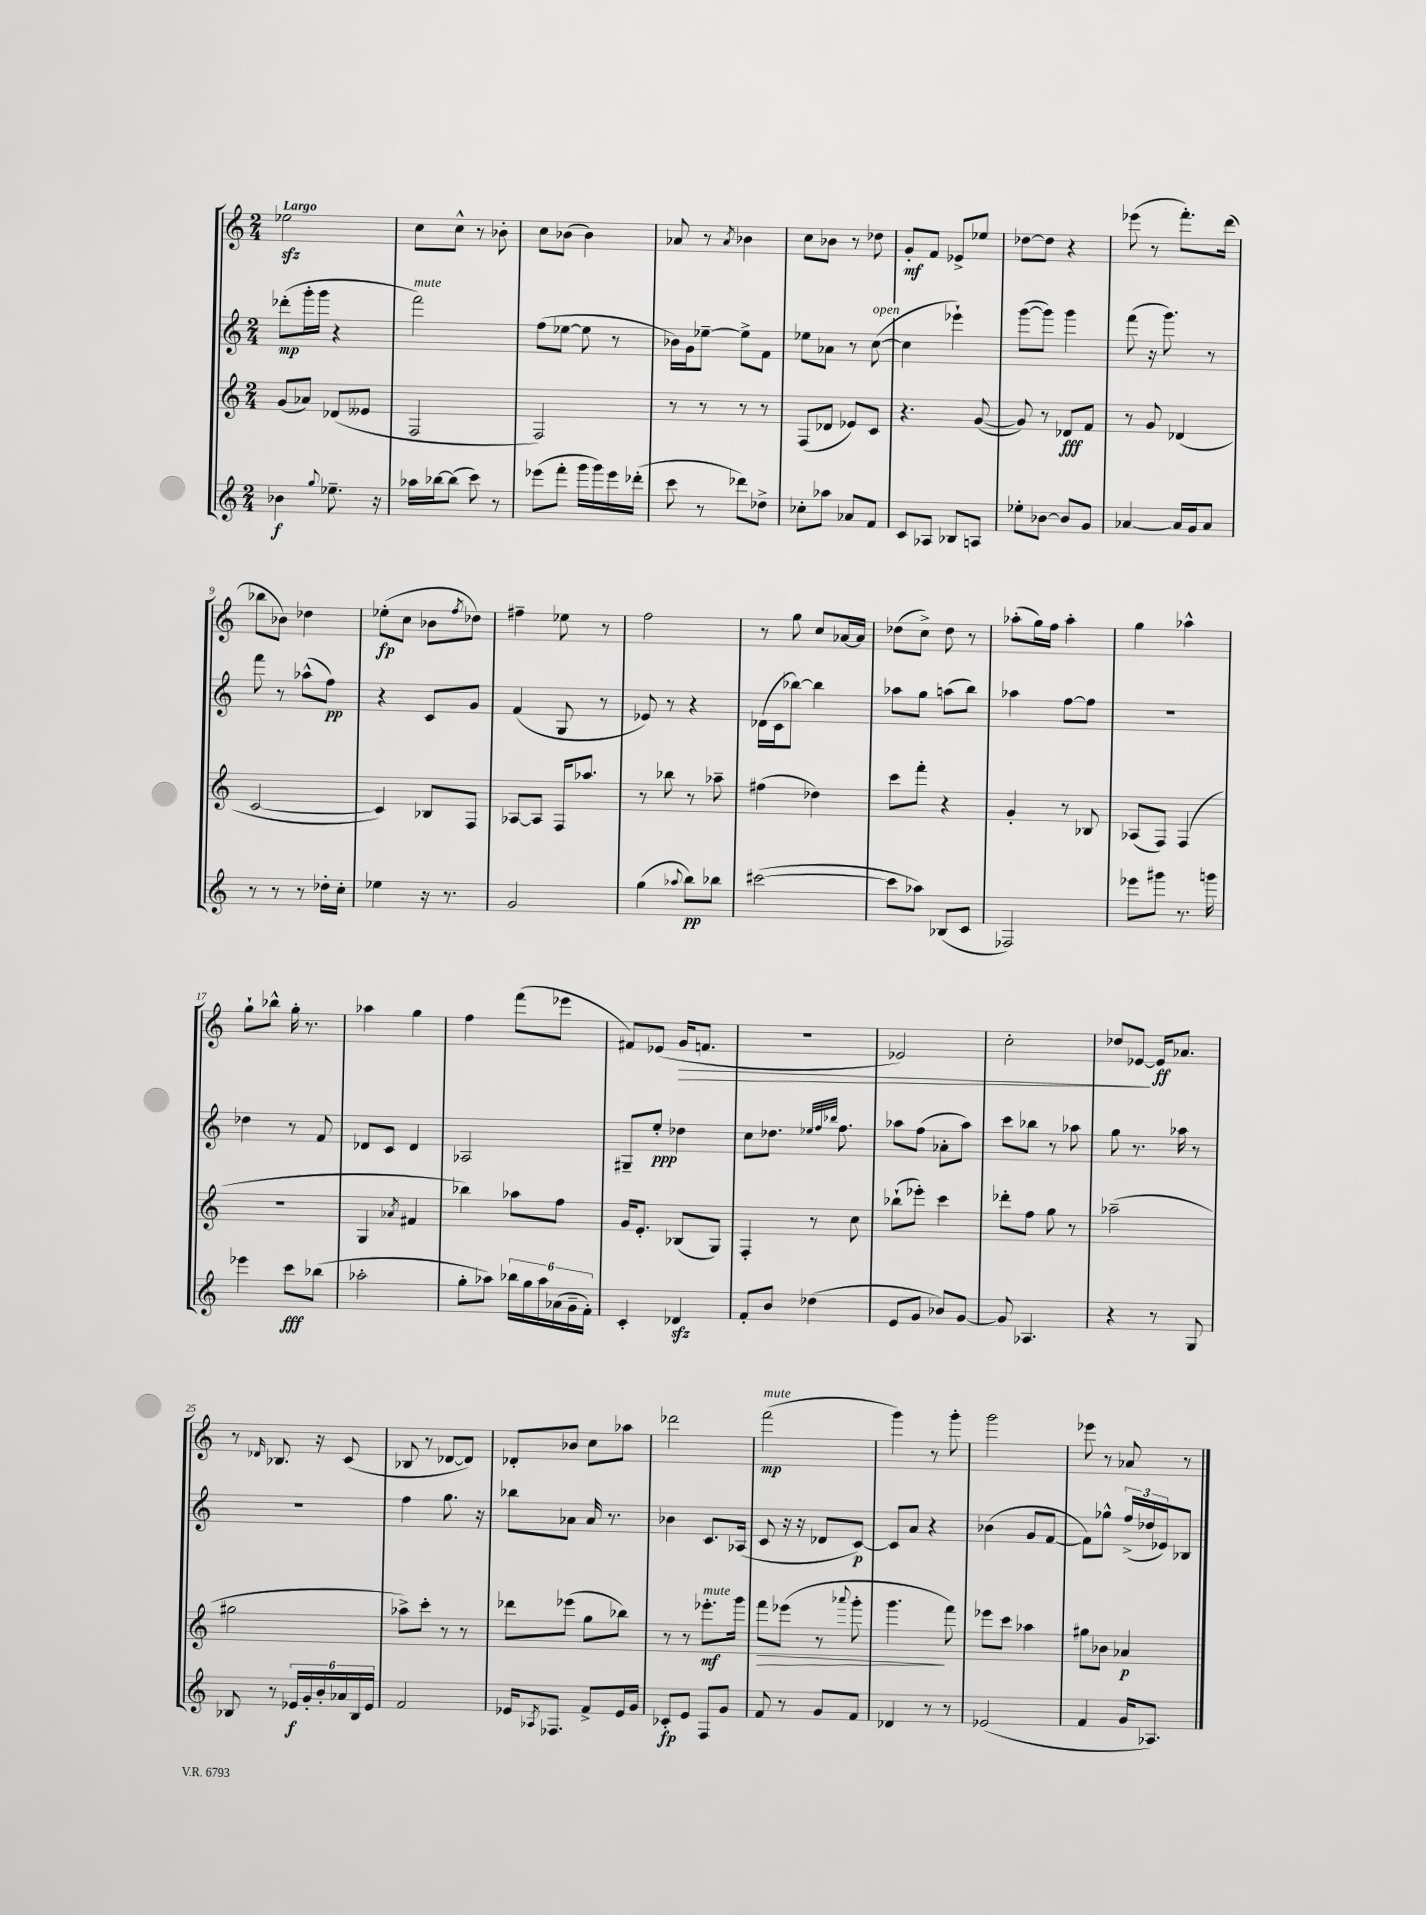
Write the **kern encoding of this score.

**kern	**dynam	**kern	**dynam	**kern	**dynam	**kern	**dynam
*part4	*part4	*part3	*part3	*part2	*part2	*part1	*part1
*staff4	*staff4	*staff3	*staff3	*staff2	*staff2	*staff1	*staff1
*clefG2	*	*clefG2	*	*clefG2	*	*clefG2	*
*k[]	*	*k[]	*	*k[]	*	*k[]	*
*M2/4	*	*M2/4	*	*M2/4	*	*M2/4	*
=1	=1	=1	=1	=1	=1	=1	=1
!	!	!	!	!	!	!LO:TX:a:B:t=Largo	!
4b-X\	f	(8g/L	.	(8ddd-X'\L	mp	2ee-Xzz\	.
.	.	8a-X/J)	.	16ggg'\L	.	.	.
.	.	.	.	16ggg\JJ	.	.	.
8qqgg/	.	.	.	.	.	.	.
8.ee-X~\	.	(8d-X/L	.	4r	.	.	.
.	.	8e--X/J	.	.	.	.	.
16r	.	.	.	.	.	.	.
=2	=2	=2	=2	=2	=2	=2	=2
!	!	!	!	!LO:TX:a:i:t=mute	!	!	!
16aa-X\LL	.	2F/	.	2fff\)	.	8cc\L	.
[16bb-X\J	.	.	.	.	.	.	.
(8bb-\J]	.	.	.	.	.	8cc^^\J	.
8ccc\)	.	.	.	.	.	8r	.
8r	.	.	.	.	.	8b-X'\	.
=3	=3	=3	=3	=3	=3	=3	=3
(8eee-X\L	.	2F/)	.	(8ff\L	.	8cc\L	.
8fff'\J	.	.	.	[8ee-X\J	.	(8b-X\J	.
16ggg\LL	.	.	.	8ee-\]	.	4b-\)	.
16ggg\)	.	.	.	.	.	.	.
16eee-\	.	.	.	8r	.	.	.
(16ddd-X'\JJ	.	.	.	.	.	.	.
=4	=4	=4	=4	=4	=4	=4	=4
8ccc\	.	8r	.	16b-X\LL)	.	8a-X/	.
.	.	.	.	16g\J	.	.	.
8r	.	8r	.	[8ee-X~\J	.	8r	.
.	.	.	.	.	.	8qa-/	.
8ddd-X\L)	.	8r	.	8ee-^\L]	.	4b-X\	.
8dd-X^\J	.	8r	.	8f\J	.	.	.
=5	=5	=5	=5	=5	=5	=5	=5
8cc-X'\L	.	(8F/L	.	8ee-X\L	.	8cc\L	.
8aa-X\J	.	8d-X/J	.	8a-X\J	.	8b-X\J	.
8a-X/L	.	8e-X/L)	.	8r	.	8r	.
!	!	!	!	!LO:TX:a:i:t=open	!	!	!
8f/J	.	8c/J	.	([8cc\	.	8dd-X\	.
=6	=6	=6	=6	=6	=6	=6	=6
8c/L	.	4.r	.	4cc\]	.	8g'/L	mf
8A-X/J	.	.	.	.	.	8f/J	.
8B-X/L	.	.	.	4eee-X`\)	.	8e-X^/L	.
8An/J	.	([8g/	.	.	.	8ee-X/J	.
=7	=7	=7	=7	=7	=7	=7	=7
8ee-X'\L	.	8g/])	.	([8ggg\L	.	[8dd-X\L	.
[8b-X\J	.	8r	.	8ggg\J])	.	8dd-\J]	.
8b-/L]	.	8d-X/L	fff	4ggg\	.	4r	.
8g/J	.	8f/J	.	.	.	.	.
=8	=8	=8	=8	=8	=8	=8	=8
[4a-X/	.	8r	.	(8fff\	.	(8eee-X\	.
.	.	8g/	.	16r	.	8r	.
.	.	.	.	8.ggg\)	.	.	.
16a-/LL]	.	(4d-X/	.	.	.	8.fff'\L)	.
16g/J	.	.	.	.	.	.	.
8a-/J	.	.	.	8r	.	.	.
.	.	.	.	.	.	(16ddd\Jk	.
!!LO:LB:g=z
=9	=9	=9	=9	=9	=9	=9	=9
8r	.	[2c/	.	8fff\	.	8bb-X\L	.
8r	.	.	.	8r	.	8b-X\J)	.
8r	.	.	.	(8aa-X^^\L	.	4dd-X\	.
16dd-X'\LL	.	.	.	8ff\J)	pp	.	.
16cc'\JJ	.	.	.	.	.	.	.
=10	=10	=10	=10	=10	=10	=10	=10
4ee-X\	.	4c/])	.	4r	.	(8ee-X'\L	fp
.	.	.	.	.	.	8cc\J	.
16r	.	8B-X/L	.	8c/L	.	8b-X\L	.
8.r	.	.	.	.	.	.	.
.	.	.	.	.	.	8qff/	.
.	.	8F/J	.	8g/J	.	8dd-X\J)	.
=11	=11	=11	=11	=11	=11	=11	=11
2g/	.	[8A-X/L	.	(4f/	.	4ff#X~\	.
.	.	8A-/J]	.	.	.	.	.
.	.	16F/KL	.	8G/	.	8ee-X\	.
.	.	8.aa-X/J	.	.	.	.	.
.	.	.	.	8r	.	8r	.
=12	=12	=12	=12	=12	=12	=12	=12
(4gg\	.	8r	.	8e-X/)	.	2ff\	.
.	.	8bb-X\	.	8r	.	.	.
8qqaa-X/	.	.	.	.	.	.	.
8bb\L)	pp	8r	.	4r	.	.	.
8bb-X\J	.	8aa-X~\	.	.	.	.	.
=13	=13	=13	=13	=13	=13	=13	=13
([2ccc#X\	.	(4ff#X\	.	(16d-X\LL	.	8r	.
.	.	.	.	16c\J	.	.	.
.	.	.	.	[8bb-X\J)	.	8gg\	.
.	.	4dd-X\)	.	4bb-\]	.	8cc/L	.
.	.	.	.	.	.	[16a-X/L	.
.	.	.	.	.	.	16a-/JJ]	.
=14	=14	=14	=14	=14	=14	=14	=14
8ccc#\L]	.	8ccc\L	.	8aa-X\L	.	(8dd-X\L	.
8aa-X\J)	.	8fff'\J	.	8gg\J	.	8cc^\J)	.
(8B-X/L	.	4r	.	(8aan\L	.	8dd-\	.
8c/J	.	.	.	8bb\J)	.	8r	.
=15	=15	=15	=15	=15	=15	=15	=15
2F-X/)	.	4g'/	.	4aa-X\	.	(8aa-X'\L	.
.	.	.	.	.	.	16gg\L)	.
.	.	.	.	.	.	16ff\JJ	.
.	.	8r	.	[8ff\L	.	4aa-'\	.
.	.	8B-X/	.	8ff\J]	.	.	.
=16	=16	=16	=16	=16	=16	=16	=16
8eee-X\L	.	(8A-X/L	.	2r	.	4gg\	.
8ggg#X\J	.	8F/J)	.	.	.	.	.
8.r	.	(4F/	.	.	.	4aa-X^^\	.
16gggn\	.	.	.	.	.	.	.
!!LO:LB:g=z
=17	=17	=17	=17	=17	=17	=17	=17
4eee-X\	.	2r	.	4dd-X\	.	8gg`\L	.
.	.	.	.	.	.	8bb-X^^\J	.
8ccc\L	fff	.	.	8r	.	16gg'\	.
.	.	.	.	.	.	8.r	.
(8bb-X\J	.	.	.	8f/	.	.	.
=18	=18	=18	=18	=18	=18	=18	=18
2aa-X'\	.	4G/	.	8d-X/L	.	4aa-X\	.
.	.	.	.	8c/J	.	.	.
.	.	8qa-X/	.	.	.	.	.
.	.	4f#X/	.	4d-/	.	4gg\	.
=19	=19	=19	=19	=19	=19	=19	=19
8gg'\L	.	4bb-X\)	.	2A-X/	.	4ff\	.
8aa-X\J)	.	.	.	.	.	.	.
24bb-X\LL	.	8aa-X\L	.	.	.	(8fff\L	.
24gg\	.	.	.	.	.	.	.
24aa-\	.	.	.	.	.	.	.
(24a-X\	.	8ff\J	.	.	.	8eee-X\J	.
24g~\	.	.	.	.	.	.	.
24f'\JJ)	.	.	.	.	.	.	.
=20	=20	=20	=20	=20	=20	=20	=20
4c'/	.	16g/KL	.	8G#X~/L	.	8f#X/L)	.
.	.	8.e'/J	.	.	.	.	.
.	.	.	.	8ee'/J	ppp	(8e-X/J	.
!	!	!	!	!	!	!	!LO:HP:b
4d-Xzz/	.	(8B-X/L	.	4dd-X\	.	16g/KL	>
.	.	.	.	.	.	8.fn/J	.
.	.	8G/J)	.	.	.	.	.
=21	=21	=21	=21	=21	=21	=21	=21
8f'/L	.	4F'/	.	8cc\L	.	2r	.
8b/J	.	.	.	8.dd-X\J	.	.	.
(4dd-X\	.	8r	.	.	.	.	.
.	.	.	.	32qqee-X/LLL	.	.	.
.	.	.	.	32qqff/	.	.	.
.	.	.	.	32qqbb-X/JJJ	.	.	.
.	.	.	.	8.ff\	.	.	.
.	.	8cc\	.	.	.	.	.
=22	=22	=22	=22	=22	=22	=22	=22
8e/L	.	(8bb-X`\L	.	8aa-X\L	.	2e-X/)	.
8g/J	.	8eee-X'\J)	.	(8ff\J	.	.	.
8b-X/L)	.	4ccc\	.	8a-X'\L	.	.	.
[8g/J	.	.	.	8aa-\J)	.	.	.
=23	=23	=23	=23	=23	=23	=23	=23
8g/]	.	8ddd-X'\L	.	8ccc\L	.	2cc'\	.
4.A-X/	.	8ff\J	.	8bb-X\J	.	.	.
.	.	8gg\	.	8r	.	.	.
.	.	8r	.	8aa-X\	.	.	.
=24	=24	=24	=24	=24	=24	=24	=24
4r	.	(2aa-X~\	.	8gg\	.	8dd-X/L	.
.	.	.	.	8.r	.	[8e-X/J	.
8r	.	.	.	.	.	16e-/KL]	] ff
.	.	.	.	16aa-X\	.	8.a-X/J	.
8G/	.	.	.	8r	.	.	.
!!LO:LB:g=z
=25	=25	=25	=25	=25	=25	=25	=25
8B-X/	.	2gg#X\	.	2r	.	8r	.
.	.	.	.	.	.	16qqd-X/	.
8r	.	.	.	.	.	8.B-X/	.
24e-X/LL	f	.	.	.	.	.	.
24g'/	.	.	.	.	.	.	.
.	.	.	.	.	.	16r	.
24b'/	.	.	.	.	.	.	.
24a-X/	.	.	.	.	.	(8c/	.
24B-/	.	.	.	.	.	.	.
24e-/JJ	.	.	.	.	.	.	.
=26	=26	=26	=26	=26	=26	=26	=26
2f/	.	8aa-X^\L)	.	4ff\	.	8B-X/	.
.	.	8ccc'\J	.	.	.	8r	.
.	.	8r	.	8.gg\	.	[8d-X/L	.
.	.	8r	.	.	.	8d-/J])	.
.	.	.	.	16r	.	.	.
=27	=27	=27	=27	=27	=27	=27	=27
16e-X/KL	.	8ddd-X\L	.	8bb-X\L	.	8d-X'/L	.
8qA-X/	.	.	.	.	.	.	.
8.F-X/J	.	.	.	.	.	.	.
.	.	(8eee-X\J	.	8a-X\J	.	8b-X/J	.
8f^/L	.	8gg\L	.	16a-/	.	8cc\L	.
.	.	.	.	8.r	.	.	.
16e-/L	.	8bb-X\J)	.	.	.	8aa-X\J	.
16g/JJ	.	.	.	.	.	.	.
=28	=28	=28	=28	=28	=28	=28	=28
8c-X'/L	fp	8r	.	4b-X\	.	2ddd-X\	.
8e/J	.	8r	.	.	.	.	.
!	!	!LO:TX:a:i:t=mute	!	!	!	!	!
8F/L	.	8.eee-X'\L	mf	8.c/L	.	.	.
8g/J	.	.	.	.	.	.	.
.	.	16ggg\Jk	.	(16A-X/Jk	.	.	.
=29	=29	=29	=29	=29	=29	=29	=29
!	!	!	!	!	!	!LO:TX:a:i:t=mute	!
!	!	!	!LO:HP:b	!	!	!	!
8f/	.	8fff\L	>	8c/	.	(2fff\	mp
8r	.	(8eee-X\J	.	16r	.	.	.
.	.	.	.	16r	.	.	.
8g/L	.	8r	.	8d-X/L	.	.	.
.	.	8qqaaa-X/	.	.	.	.	.
8f/J	.	8ggg'\	.	[8c/J)	p	.	.
=30	=30	=30	=30	=30	=30	=30	=30
4d-X/	.	4.ggg\	.	8c/L]	.	4ggg\)	.
.	.	.	.	8a/J	.	.	.
8r	.	.	.	4r	.	8r	.
8r	.	8fff\)	]	.	.	8ggg'\	.
=31	=31	=31	=31	=31	=31	=31	=31
(2e-X/	.	8eee-X\L	.	(4b-X\	.	2ggg\	.
.	.	8ccc\J	.	.	.	.	.
.	.	4aa-X\	.	8g/L	.	.	.
.	.	.	.	[8f/J	.	.	.
=32	=32	=32	=32	=32	=32	=32	=32
4f/	.	8gg#X\L	.	8f\L])	.	8eee-X\	.
.	.	8b-X\J	.	8gg-X^^\J	.	8r	.
16g/KL	.	4a-X/	p	(24ff^/LL	.	8a-X/	.
.	.	.	.	24dd-X/	.	.	.
8.A-X/J)	.	.	.	.	.	.	.
.	.	.	.	24e-X/J)	.	.	.
.	.	.	.	8B-X/J	.	8r	.
==	==	==	==	==	==	==	==
*-	*-	*-	*-	*-	*-	*-	*-
